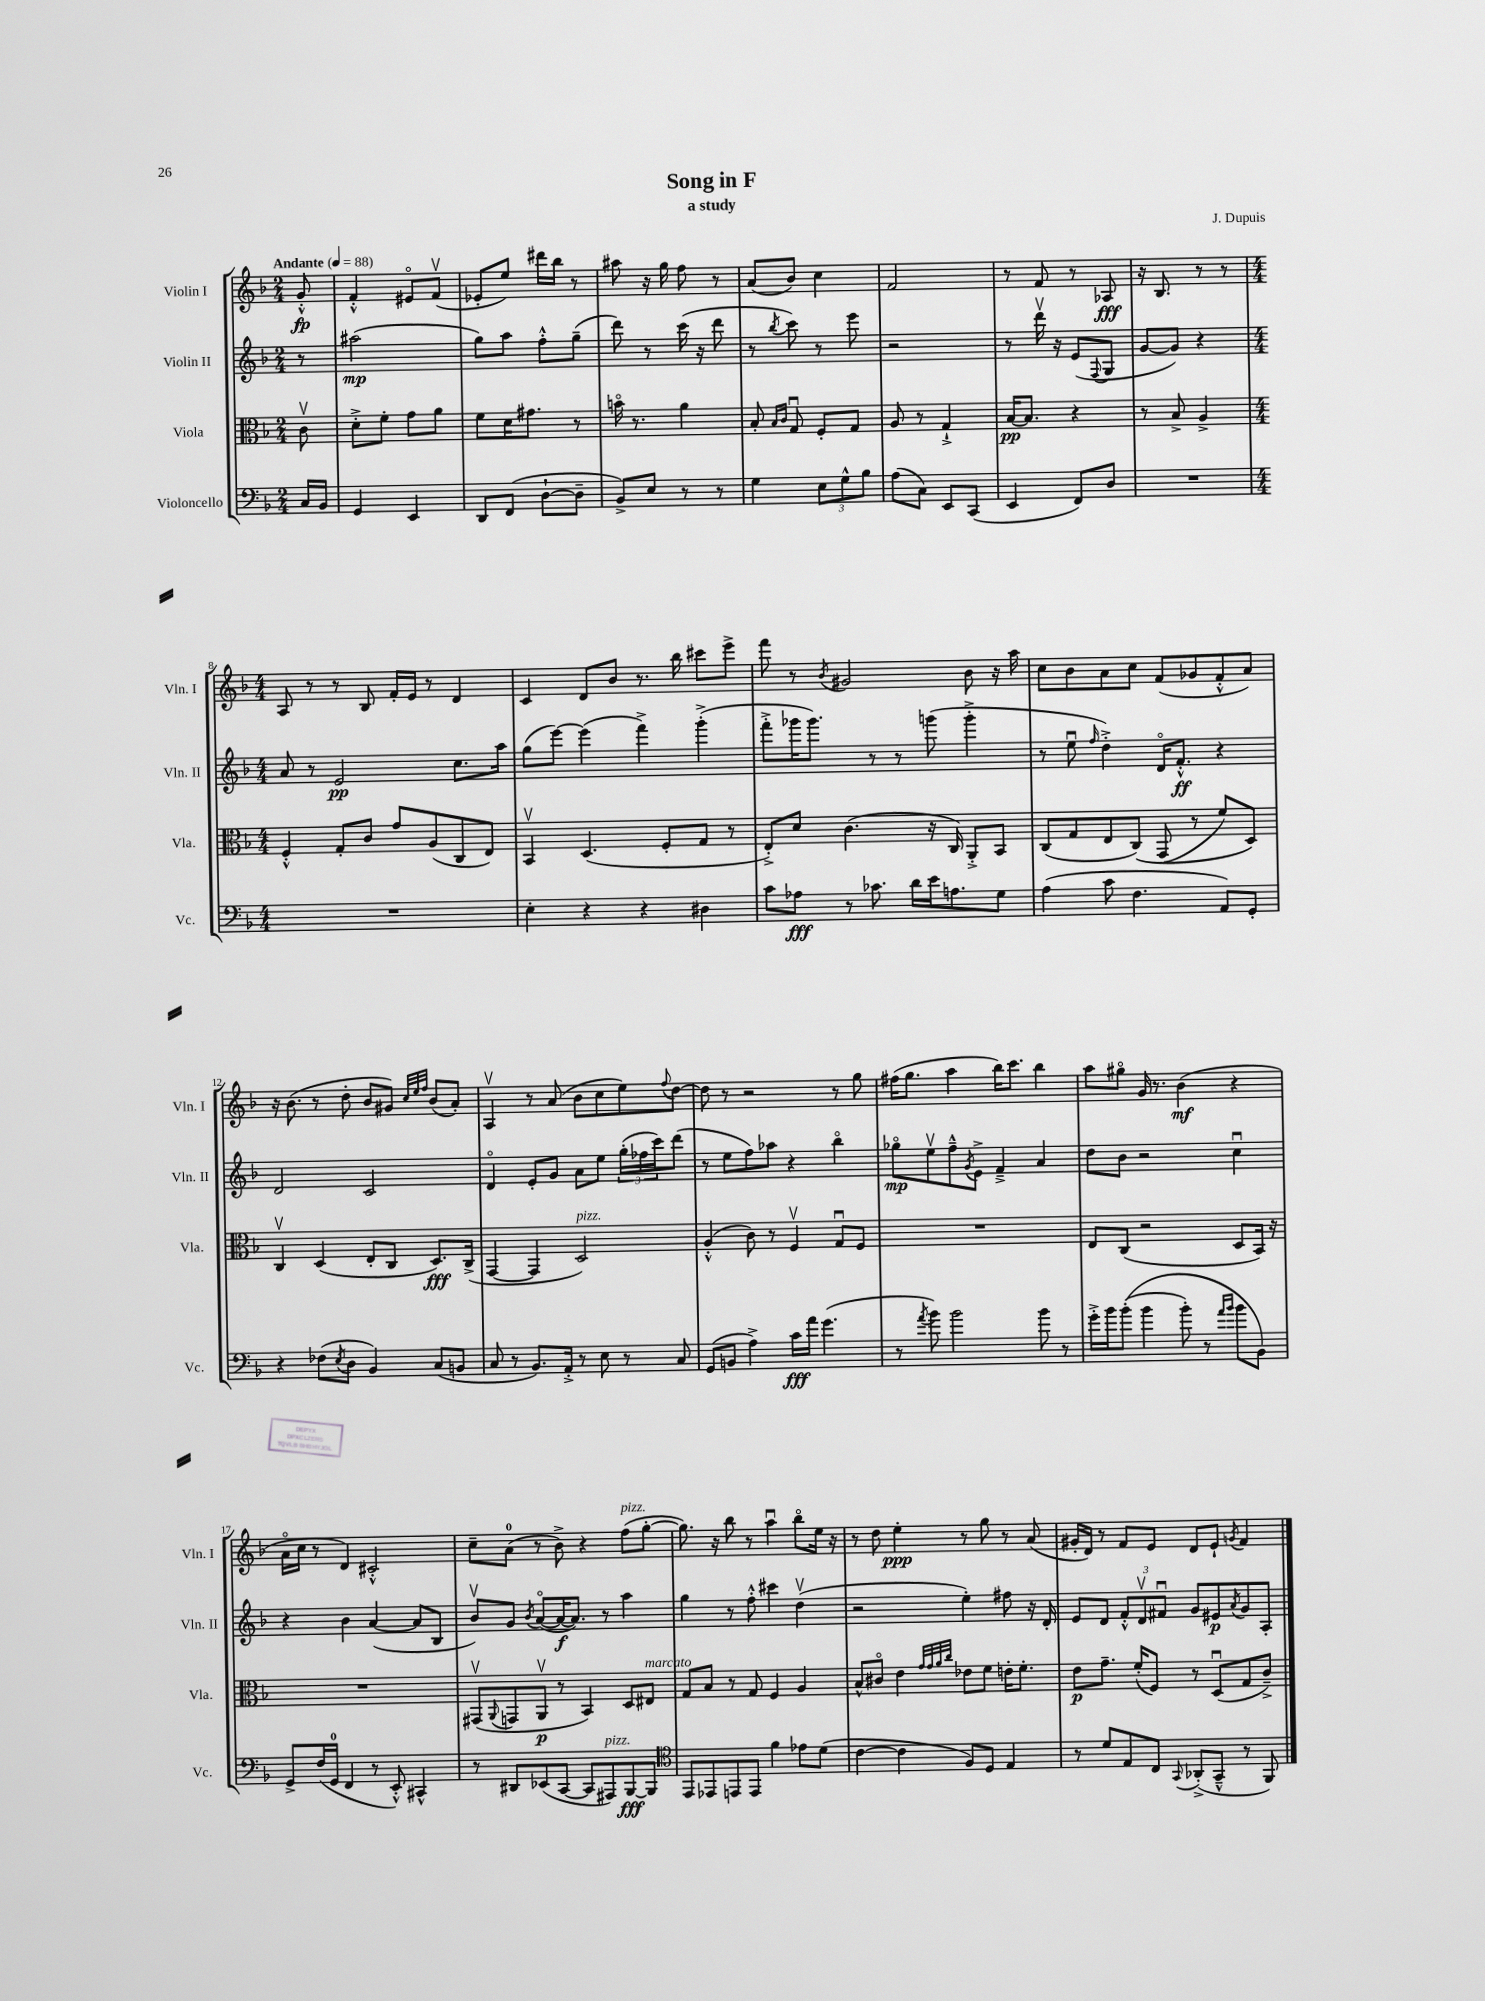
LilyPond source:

\header { title = "Song in F" composer = "J. Dupuis" subtitle = "a study" }
<<
\new StaffGroup <<
\new Staff = "s0" \with { instrumentName = "Violin I" shortInstrumentName = "Vln. I" } {
    \clef treble \key f \major \numericTimeSignature \time 2/4 \partial 8 \tempo "Andante" 4 = 88
    g'8-.-^\fp |
    f'4-.-^ eis'8\flageolet f'8\upbow( |
    ees'8-. e''8) dis'''16 bes''16 r8 |
    ais''8 r16 g''16 f''8 r8 |
    a'8( bes'8) c''4 |
    f'2 |
    r8 f'8 r8 aes8\fff |
    r16 bes8. r8 r8 |
    \numericTimeSignature \time 4/4 a8 r8 r8 bes8 f'16-. e'16 r8 d'4 |
    c'4 d'8 bes'8 r8. bes''16 cis'''8 e'''8-> |
    f'''8 r8 \acciaccatura { bes'8 } gis'2 bes'8 r16 a''16 |
    c''8 bes'8 a'8 c''8 f'8( ges'8 f'8-.-^ a'8) |
    r16 bes'8.( r8 d''8-. bes'8 gis'8) \grace { c''32 e''32 f''32 } bes'8( a'8-.) |
    a4\upbow r8 a'8( bes'8 c''8 e''8) \appoggiatura { f''8 } d''8~ |
    d''8 r8 r2 r8 g''8 |
    fis''16( g''8. a''4 bes''16) c'''8. bes''4 |
    a''8 gis''8\flageolet g'16 r8. bes'4\mf( r4 |
    a'16\flageolet c''16 r8 d'4) cis'2-.-^ |
    c''8-- a'8-0( r8 bes'8->) r4 f''8^\markup { \italic "pizz." }( g''8~-. |
    g''8.) r16 bes''8 r8 a''4\downbow bes''8\flageolet e''16 r16 |
    r8 d''8 e''4-.\ppp r8 g''8 r8 a'8( |
    gis'16-. d'16) r8 f'8 e'8 d'8 e'8-! \acciaccatura { g'8 } f'4 \bar "|." |
}
\new Staff = "s1" \with { instrumentName = "Violin II" shortInstrumentName = "Vln. II" } {
    \clef treble \key f \major \numericTimeSignature \time 2/4 \partial 8
    r8 |
    ais''2\mp( |
    g''8) a''8 f''8-.-^ g''8--( |
    d'''8) r8 c'''16( r16 d'''8 |
    r8 \acciaccatura { bes''8 } c'''8) r8 e'''8 |
    r2 |
    r8 d'''16\upbow r16 e'8( \appoggiatura { f8 } g8 |
    g'8~ g'8) r4 |
    \numericTimeSignature \time 4/4 a'8 r8 e'2\pp c''8. a''16 |
    g''8( e'''8~) e'''4( f'''4->) g'''4-.->( |
    f'''8-.-> ges'''16 ges'''8.) r8 r8 g'''8( g'''4-.-> |
    r8 e''8\downbow \grace { f''16 } d''4-.->) d'16\flageolet f'8.-.-^\ff r4 |
    d'2 c'2 |
    d'4\flageolet e'8-. g'8 a'8 e''8 \tuplet 3/2 { g''16-.( fes''16 c'''16) } d'''8( |
    r8 e''8 f''8) aes''8 r4 bes''4\flageolet |
    ges''8\flageolet\mp e''8\upbow f''8---^ \acciaccatura { g'8 } e'8-> f'4---> a'4 |
    d''8 bes'8 r2 c''4\downbow |
    r4 bes'4 a'4~( a'8 bes8 |
    bes'8\upbow) g'8 \acciaccatura { bes'8 } a'8~\flageolet( a'16~\f a'8.) r8 a''4 |
    g''4 r8 f''8-.-^ cis'''4 d''4\upbow( |
    r2 e''4-.) fis''8 r16 d'16-. |
    e'8 d'8 \tuplet 3/2 { f'8-.-^ d'8\upbow fis'8\downbow } g'8 eis'8\p \acciaccatura { a'8 } g'8 a8-. \bar "|." |
}
\new Staff = "s2" \with { instrumentName = "Viola" shortInstrumentName = "Vla." } {
    \clef alto \key f \major \numericTimeSignature \time 2/4 \partial 8
    c'8\upbow |
    d'8-.-> f'8-. g'8 a'8 |
    f'8 d'16 gis'8. r8 |
    b'16\flageolet r8. a'4 |
    bes8-. \grace { bes16 c'16 } g8\downbow f8-. g8 |
    a8 r8 g4-!-> |
    bes16~\pp bes8. r4 |
    r8 bes8-> a4-> |
    \numericTimeSignature \time 4/4 f4-.-^ g8-. c'8 g'8 a8( c8 e8) |
    bes,4\upbow d4.( f8-. g8 r8 |
    e8-.->) d'8 c'4.( r16 c16) a,8-.-> bes,8 |
    c8( g8 e8 c8)\( g,8( r8 f'8) d8\) |
    c4\upbow d4( e8-. c8 d8.\fff) c16->( |
    g,4~ g,4 d2^\markup { \italic "pizz." }) |
    a4-.-^( c'8) r8 f4\upbow g8\downbow f8 |
    R1 |
    e8 c8( r2 d8 bes,16) r16 |
    R1 |
    gis,8\upbow( \appoggiatura { a,8 } g,8 a,8\upbow\p r8 bes,4) d8 eis8^\markup { \italic "marcato" } |
    g8 bes8 r8 g8 f4 a4 |
    bes8-^ cis'8\flageolet e'4 \grace { g'32 g'32 a'32 c''32 } ees'8 f'8 e'16-. f'8.-. |
    e'8\p g'8.-- f'16-.( f8) r8 d8\downbow( g8 c'8--->) \bar "|." |
}
\new Staff = "s3" \with { instrumentName = "Violoncello" shortInstrumentName = "Vc." } {
    \clef bass \key f \major \numericTimeSignature \time 2/4 \partial 8
    c16 bes,16 |
    g,4 e,4 |
    d,8 f,8( d8~-! d8-- |
    bes,8->) e8 r8 r8 |
    g4 \tuplet 3/2 { e8 g8-^ bes8 } |
    a8( c8) e,8 c,8( |
    e,4 f,8) d8 |
    R2 |
    \numericTimeSignature \time 4/4 R1 |
    e4-. r4 r4 dis4 |
    c'8 aes8\fff r8 ces'8. d'16 e'16 a8. g8 |
    a4( c'8 f4. a,8) g,8-. |
    r4 fes8( \acciaccatura { e8 } d8 bes,4) c8( b,8 |
    c8 r8 bes,8.) a,16-.-> r8 e8 r8 c8 |
    g,8( b,8 a4->) c'16\fff a'16 g'4.( |
    r8 \acciaccatura { a'8 } bes'8) bes'2 bes'8 r8 |
    g'16-.-> bes'16 bes'8-.(\( bes'4 bes'8-.) r8 \grace { a'16 bes'16 } bes'8 bes,8\) |
    g,8-> f16( g,16-0 f,4 r8 e,8-.-^) cis,4-^ |
    r8 dis,8 ees,8( c,8~ c,8 ais,,8^\markup { \italic "pizz." }) bes,,8~\fff bes,,8 |
    \clef tenor e,8 ees,8 e,8 e,8 f'4 ees'8 d'8( |
    c'4~ c'4 f8) d8 e4 |
    r8 d'8 e8 c8 \appoggiatura { g,8 } aes,8-.->( g,8---^ r8 f,8) \bar "|." |
}
>>
>>
